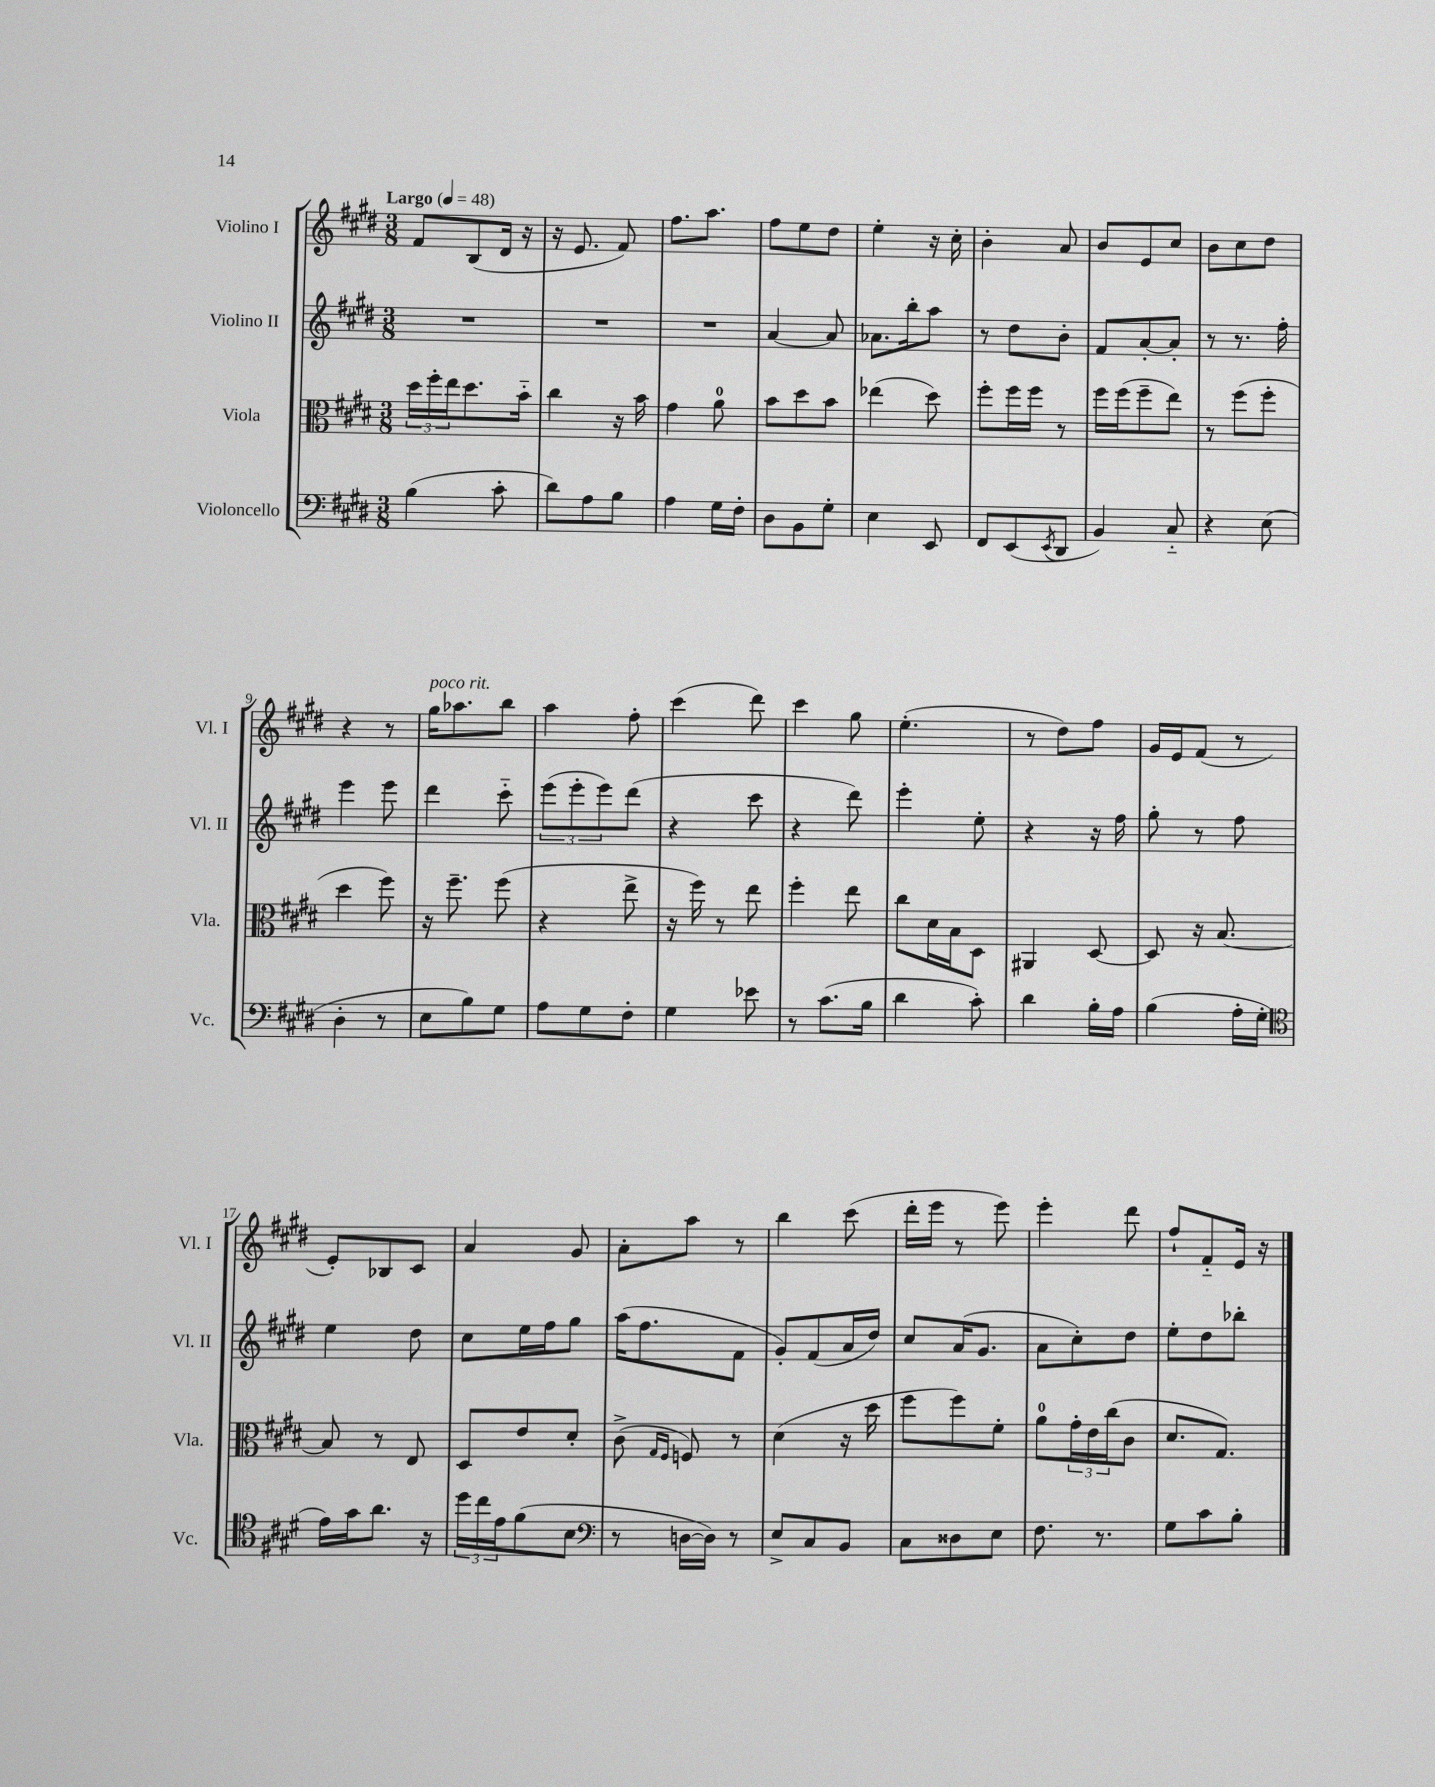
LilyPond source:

<<
\new StaffGroup <<
\new Staff = "s0" \with { instrumentName = "Violino I" shortInstrumentName = "Vl. I" } {
    \clef treble \key e \major \numericTimeSignature \time 3/8 \tempo "Largo" 4 = 48
    fis'8 b8( dis'16 r16 |
    r16 e'8. fis'8) |
    fis''8. a''8. |
    fis''8 e''8 dis''8 |
    e''4-. r16 cis''16-. |
    b'4-. a'8 |
    b'8 e'8 cis''8 |
    b'8 cis''8 dis''8 |
    r4 r8 |
    gis''16^\markup { \italic "poco rit." } aes''8. b''8 |
    a''4 fis''8-. |
    cis'''4( dis'''8) |
    cis'''4 gis''8 |
    e''4.-.( |
    r8 dis''8) fis''8 |
    gis'16 e'16 fis'8( r8 |
    e'8-.) bes8 cis'8 |
    a'4 gis'8 |
    a'8-. a''8 r8 |
    b''4 cis'''8( |
    dis'''16-. e'''16 r8 e'''8) |
    e'''4-. dis'''8 |
    fis''8-! fis'8-_ e'16 r16 \bar "|." |
}
\new Staff = "s1" \with { instrumentName = "Violino II" shortInstrumentName = "Vl. II" } {
    \clef treble \key e \major \numericTimeSignature \time 3/8
    R4. |
    R4. |
    R4. |
    a'4~ a'8 |
    aes'8. b''16-. a''8 |
    r8 dis''8 b'8-. |
    fis'8 a'8~-. a'8-. |
    r8 r8. fis''16-. |
    e'''4 e'''8 |
    dis'''4 cis'''8-_ |
    \tuplet 3/2 { e'''8( e'''8-. e'''8) } dis'''8( |
    r4 cis'''8 |
    r4 dis'''8) |
    e'''4-. e''8-. |
    r4 r16 fis''16 |
    gis''8-. r8 fis''8 |
    e''4 dis''8 |
    cis''8 e''16 fis''16 gis''8 |
    a''16( fis''8. fis'8 |
    gis'8-.) fis'8( a'16 dis''16) |
    cis''8 a'16( gis'8. |
    a'8 cis''8-.) dis''8 |
    e''8-. dis''8 bes''8-. \bar "|." |
}
\new Staff = "s2" \with { instrumentName = "Viola" shortInstrumentName = "Vla." } {
    \clef alto \key e \major \numericTimeSignature \time 3/8
    \tuplet 3/2 { dis''16 fis''16-. e''16 } dis''8. b'16-_ |
    cis''4 r16 b'16 |
    gis'4 a'8-0 |
    b'8 dis''8 b'8 |
    ees''4( dis''8) |
    fis''8-. fis''16 fis''16 r8 |
    fis''16 fis''16( fis''8-- e''8) |
    r8 fis''8( fis''8-. |
    dis''4 fis''8) |
    r16 fis''8.-- fis''8( |
    r4 e''8-> |
    r16 fis''16) r8 e''8 |
    fis''4-. e''8 |
    cis''8 dis'16 b16 dis8 |
    ais,4 dis8~ |
    dis8 r16 b8.~ |
    b8 r8 e8 |
    dis8 e'8 dis'8-. |
    cis'8->( \grace { gis16 fis16 } f8) r8 |
    dis'4( r16 dis''16 |
    fis''8 fis''8) fis'8-. |
    a'8-0 \tuplet 3/2 { gis'16-. e'16 cis''16( } cis'8 |
    dis'8. gis8.) \bar "|." |
}
\new Staff = "s3" \with { instrumentName = "Violoncello" shortInstrumentName = "Vc." } {
    \clef bass \key e \major \numericTimeSignature \time 3/8
    b4( cis'8-. |
    dis'8) a8 b8 |
    a4 gis16 fis16-. |
    dis8 b,8 gis8-. |
    e4 e,8 |
    fis,8 e,8( \acciaccatura { e,8 } dis,8 |
    b,4) cis8-_ |
    r4 e8( |
    dis4-. r8 |
    e8 b8) gis8 |
    a8 gis8 fis8-. |
    gis4 ees'8 |
    r8 cis'8.( b16 |
    dis'4 cis'8-.) |
    dis'4 b16-. a16 |
    b4( a16-. gis16-. |
    \clef tenor e'16) gis'16 a'8. r16 |
    \tuplet 3/2 { dis''16 cis''16 e'16 } fis'8( b8 |
    \clef bass r8 d16~ d16) r8 |
    e8-> cis8 b,8 |
    cis8 disis8 e8 |
    fis8. r8. |
    gis8 cis'8 b8-. \bar "|." |
}
>>
>>
